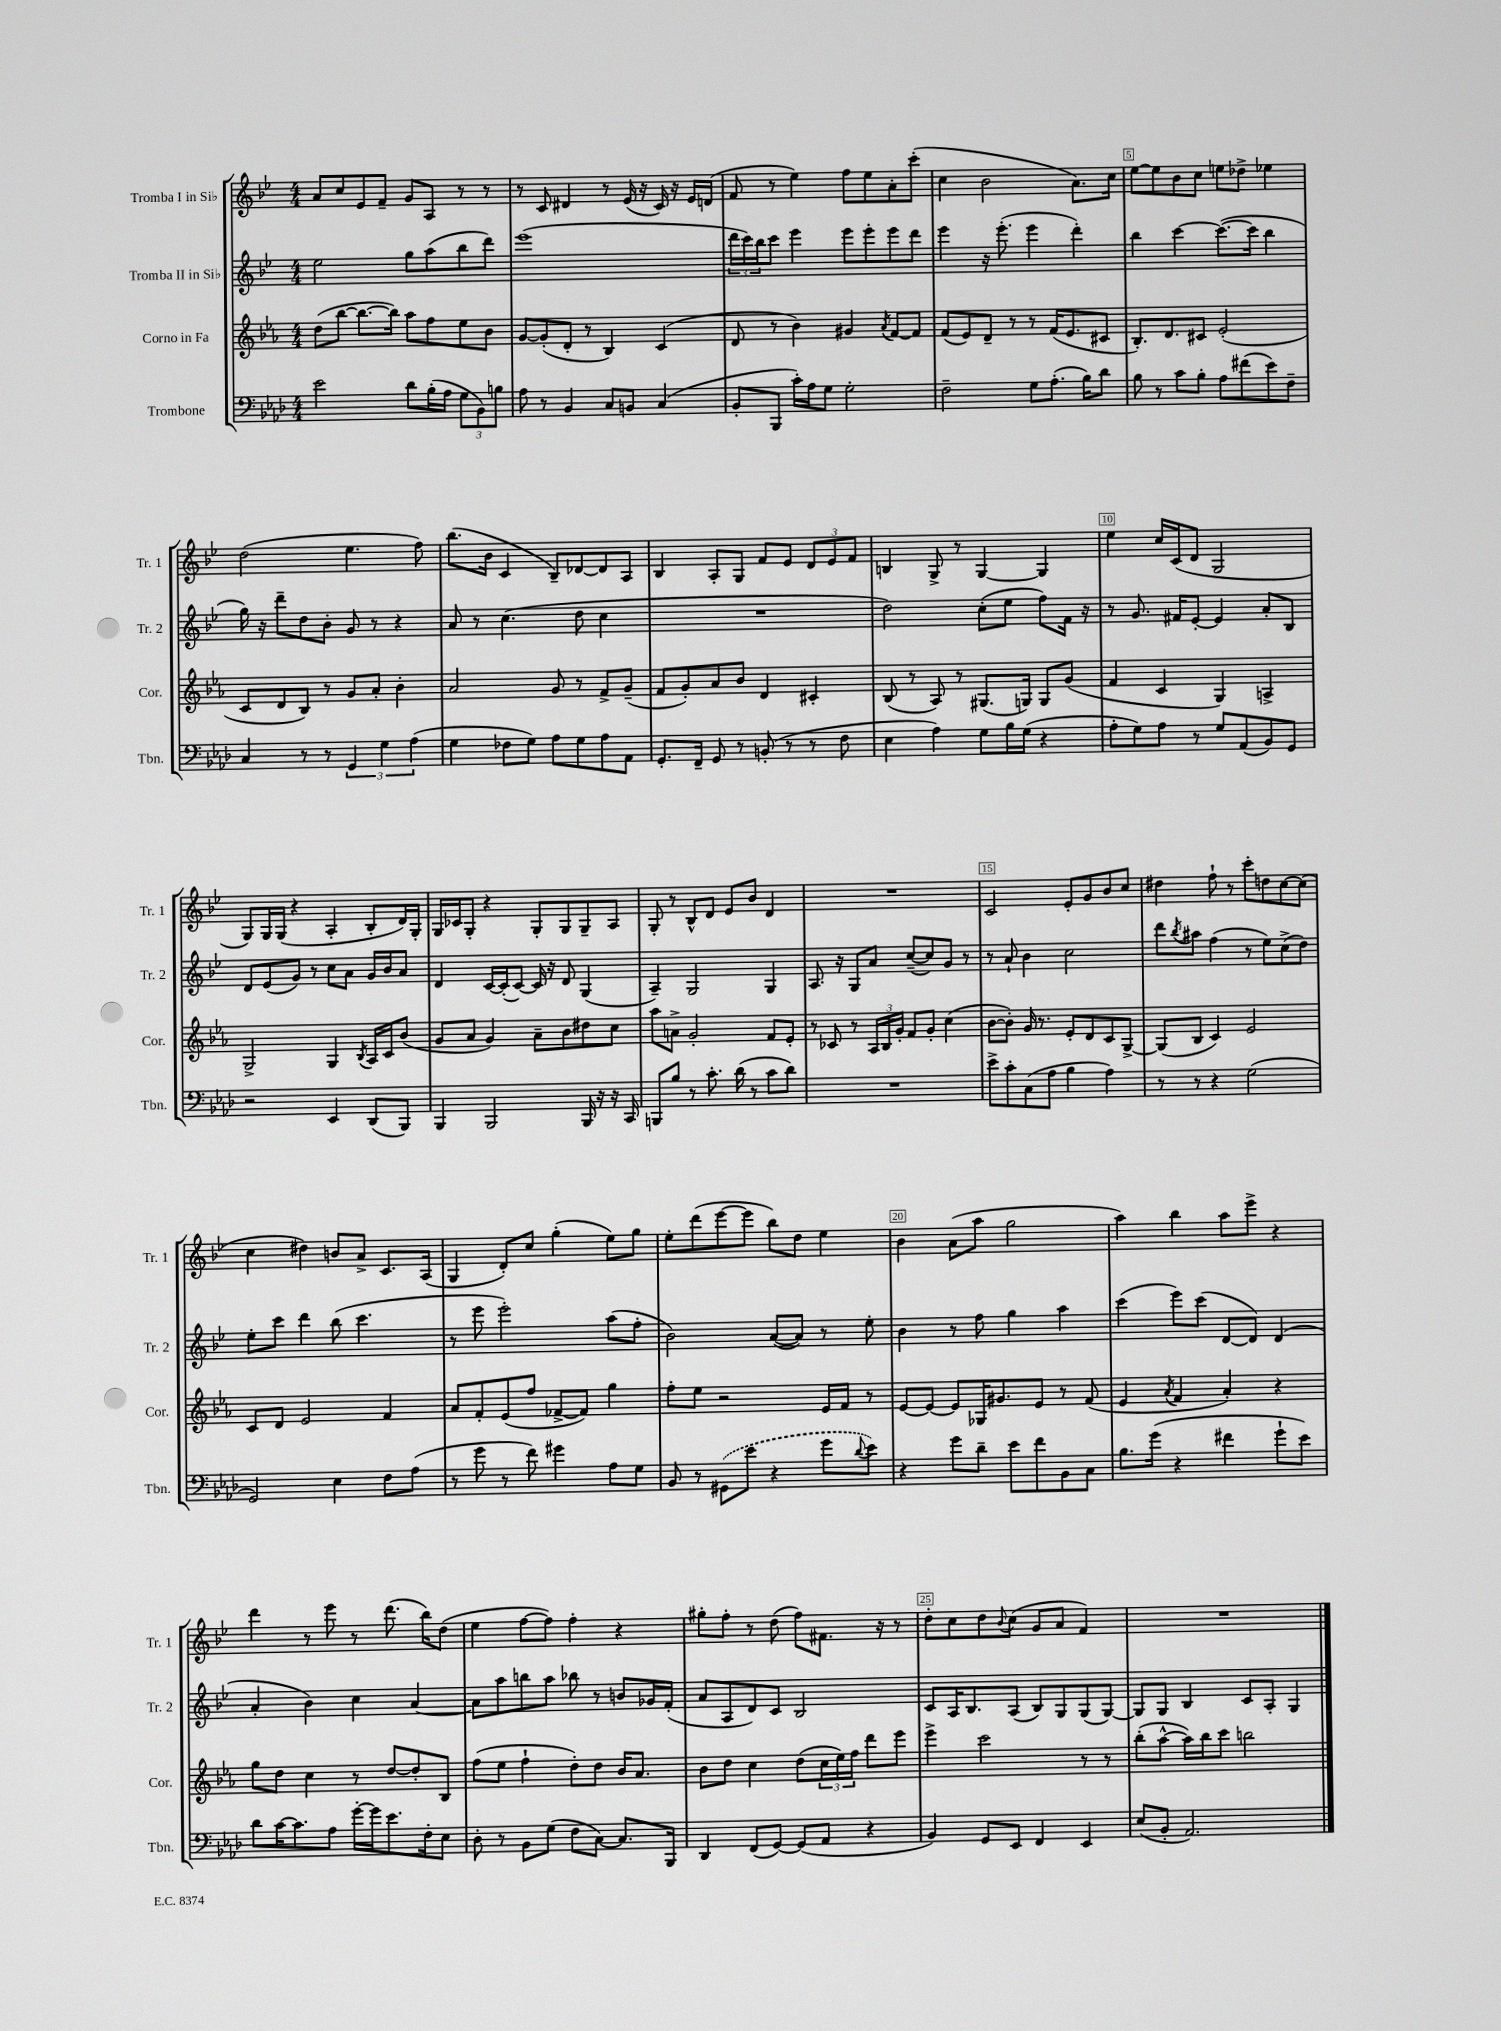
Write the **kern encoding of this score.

**kern	**kern	**kern	**kern
*staff4	*staff3	*staff2	*staff1
*clefF4	*clefG2	*clefG2	*clefG2
*k[b-e-a-d-]	*k[b-e-a-]	*k[b-e-]	*k[b-e-]
*M4/4	*M4/4	*M4/4	*M4/4
2e-	(8dd	2ee-	8a
.	[8bb-	.	8cc
.	8.bb-_	.	8e-
.	.	.	8f~
.	16bb-])	.	.
8d-	8aa-	8gg	8g
(16B-'	8ff	(8aa	8A
16A-	.	.	.
12G	8ee-	8bb-	8r
12BB-)	.	.	.
.	8b-	8ddd)	8r
12B	.	.	.
=	=	=	=
8A-	[8g	(1eee-	8r
8r	(8g']	.	8c
4BB-	8d'	.	4d#
.	8r	.	.
8C	4B-)	.	8r
8BB	.	.	(16e-
.	.	.	16r
(4C	(4c	.	16c)
.	.	.	16r
.	.	.	16e-
.	.	.	(16d
=	=	=	=
8BB-'	8d	24ddd	8f
.	.	24ccc)	.
.	.	24bb-	.
8BBB-	8r	8ccc	8r
16c')	4b-)	4eee-	4ee-)
16A-	.	.	.
8G	.	.	.
2G'	4g#	8eee-	8ff
.	.	8eee-'	8ee-
.	8qa-	.	.
.	[8f	8eee-	8a'
.	8f]	8ddd	(8ccc'
=	=	=	=
2F~	(8f	4eee-	4cc
.	8e-)	.	.
.	8d~	16r	2b-
.	.	(8.eee-'	.
.	8r	.	.
8G	8r	4eee-	.
(8.A-'	(16f	.	.
.	8.e-	.	.
.	.	4ddd')	8.a)
16B-)	.	.	.
8d-	8c#	.	.
.	.	.	16cc
=	=	=	=
8B-	8.B-')	4bb-	[8ee-
8r	.	.	8ee-]
.	8.d	.	.
8c	.	[4ccc	8b-
8B-'	8c#	.	8cc
8A-	(2e-'	(8.ccc_	8ee
(8f#	.	.	8dd-^
.	.	16ccc]	.
8e-)	.	4bb-	4ee-
8F~	.	.	.
=	=	=	=
4C	8c	16gg)	(2dd
.	.	16r	.
.	8d	8ddd~	.
8r	8B-)	8dd	.
8r	8r	8b-'	.
6GG	8g	8g	4.ee-
.	8a-'	8r	.
6G	.	.	.
.	4b-'	4r	.
(6A-	.	.	.
.	.	.	8ff)
=	=	=	=
4G	2a-	8a	(8.bb-
.	.	8r	.
.	.	.	16b-
8F-	.	(4.cc	4c
8G)	.	.	.
8A-	8g	.	8B-~)
8G	8r	8dd	[8d-
8A-	8f^	4cc	8d-]
8AA-	(8g~	.	8A
=	=	=	=
8.GG'	8f	1r	4B-
.	8g')	.	.
16FF~	.	.	.
8GG	8a-	.	8A'
8r	8b-	.	8G
(8BB'	4d	.	8f
8r	.	.	8e-
8r	4c#'	.	12d
.	.	.	12e-
8F	.	.	.
.	.	.	12f
=	=	=	=
4E-	(8B-	2dd)	4B
.	8r	.	.
4A-)	8A-)	.	8G^
.	8r	.	8r
8G	(8.G#	(8cc'	[4G
16B-	.	8ee-	.
(16G	16G)	.	.
4r	8G	8ff)	4G]
.	(8g	16f	.
.	.	16r	.
=	=	=	=
8A-'	4f	8r	4ee-
8G)	.	8.g	.
8A-	4c	.	16cc
.	.	16f#	(16c
8r	.	[8e-'	8d
8G	4G)	4e-]	2G
(8AA-	.	.	.
8BB-)	4A^	8a'	.
8GG	.	8B-	.
=	=	=	=
2r	2G^	8d	8G)
.	.	(8e-	16G
.	.	.	(16G
.	.	8g)	4r
.	.	8r	.
4EE-	4G	8cc	4A'
.	.	8a	.
.	8qB-	.	.
(8DD-	16A-	16g	8B-'
.	16c	16b-	.
8BBB-)	(8b-	8a	16d)
.	.	.	16G'
=	=	=	=
4BBB-	8g	4d	16G
.	.	.	16c-
.	8a-	.	8G'
2BBB-	4g)	[16c	4r
.	.	(16c']	.
.	.	[8c)	.
.	8a-~	16c]	8G'
.	.	16r	.
.	8b-	8d	8G
16BBB-	8dd#	(4G	8G~
16r	.	.	.
16r	8cc	.	8A
16CC	.	.	.
=	=	=	=
8BBB	8aa-	4A~)	8G'
8B-	8a^	.	8r
8r	2g'	2G	8B-^^
8.c'	.	.	8d
.	.	.	8e-
(16d-	.	.	.
8r	.	.	8b-
8c	8f	4G	4d
8d-)	8e-'	.	.
=	=	=	=
1r	8r	8.A	1r
.	8c-	.	.
.	.	16r	.
.	8r	8G	.
.	24A-	8a	.
.	24B-	.	.
.	24g'	.	.
.	8f	([8cc~	.
.	8g'	8cc])	.
.	(4cc	8g	.
.	.	8r	.
=	=	=	=
8e-^	[8b-	8r	2c
8c'	8b-'])	8a`	.
(8C	16g	4b-	.
.	8.r	.	.
8A-	.	.	.
4B-	8e-'	2cc	8e-'
.	8d	.	8g
4A-)	8c	.	8b-
.	[8G^	.	8cc
=	=	=	=
8r	(8G]	8ddd	4dd#
.	.	8qbb-	.
8r	8B-	8aa#	.
4r	4c)	(4ff	8ff`
.	.	.	8r
(2G	2e-	8r	8ccc'
.	.	8ee-)	8dd
.	.	(8cc^	[8cc
.	.	8dd)	(8cc]
=	=	=	=
2GG)	8c	8ee-'	4cc
.	8d	8ccc	.
.	2e-	4ddd	4dd#)
4E-	.	(8bb-	8b
.	.	4.ccc	8a^
8F	4f	.	8.c
(8A-	.	.	.
.	.	.	(16A
=	=	=	=
8r	8a-	8r	4G
8g	8f'	8eee-	.
8r	(8e-	2eee-')	8d')
8f)	8ff	.	8cc
4g#	[8f-^	.	(4gg'
.	8f-])	.	.
8A-	4gg	(8aa	8ee-)
8G	.	8ff'	8gg
=	=	=	=
8BB-	8ff'	2b-)	8ee-'
8r	8ee-	.	(8ddd
(8GG#	2r	.	[8eee-
8e-	.	.	8eee-]
4r	.	([8a	8bb-)
.	.	8a])	8dd
8g	16e-	8r	4ee-
.	16f	.	.
8qqd-	.	.	.
8e-)	8r	8ee-'	.
=	=	=	=
4r	[8e-	4b-	4b-
.	8e-_	.	.
8g	8e-]	8r	(8a
8d-~	16G-	8ff	8aa
.	8.g#	.	.
8e-	.	4gg	2gg
8f	8e-	.	.
8BB-	8r	4aa	.
8C	(8f	.	.
=	=	=	=
8.B-	4e-	(4ccc	4aa)
(16g	.	.	.
.	8qa-	.	.
4r	4f	8eee-)	4bb-
.	.	(8ccc	.
4f#	4a-')	[8d	8aa
.	.	8d])	8eee-^
8g`	4r	(4d	4r
8e-)	.	.	.
=	=	=	=
8d-	8gg	4a'	4ddd
[16c	8dd	.	.
8.c]	.	.	.
.	4cc	4b-)	8r
8A-	.	.	8eee-
[16g'	8r	4cc	8r
16g]	.	.	.
8.e-	[8dd	.	(8.ddd
.	8dd']	[4a	.
16F'	.	.	16bb-)
8E-	8B-	.	(8dd
=	=	=	=
8D-'	(8ff	8a]	4ee-
8r	8ee-	8aa	.
8BB-	4ff`	8bb	[8ff
(8G	.	8aa	8ff])
8F	8dd')	8bb-	4ff'
[8C)	8dd	8r	.
8.C]	16b-	8b	4r
.	8.a-	.	.
.	.	16g-	.
16BBB-	.	(16f'	.
=	=	=	=
4DD-	8b-	8a	8gg#'
.	8dd	8A	8ff'
(8FF	4cc	8d)	8r
[8GG)	.	8c	(8dd
(8GG]	(8dd	2B-	8ff)
8AA-	24cc	.	8.f#
.	24ee-)	.	.
.	24ff	.	.
4r	8ddd	.	.
.	.	.	16r
.	8eee-	.	8r
=	=	=	=
4BB-)	4eee-^	8c	8dd'
.	.	16A	8cc
.	.	8.B-	.
8GG	2ccc	.	8dd
.	.	.	8qqb-
8EE-	.	(8A	(8cc
4FF	.	8B-)	8g
.	.	8G	8a
4EE-	8r	(8G	4f)
.	8r	[8G)	.
=	=	=	=
(8E-	(8bb-'	8G]	1r
8BB-'	[8aa-^^	8G	.
2.AA-)	16aa-])	4B-	.
.	16bb-	.	.
.	8ccc	.	.
.	2bb	8c	.
.	.	8A'	.
.	.	4G	.
==	==	==	==
*-	*-	*-	*-
